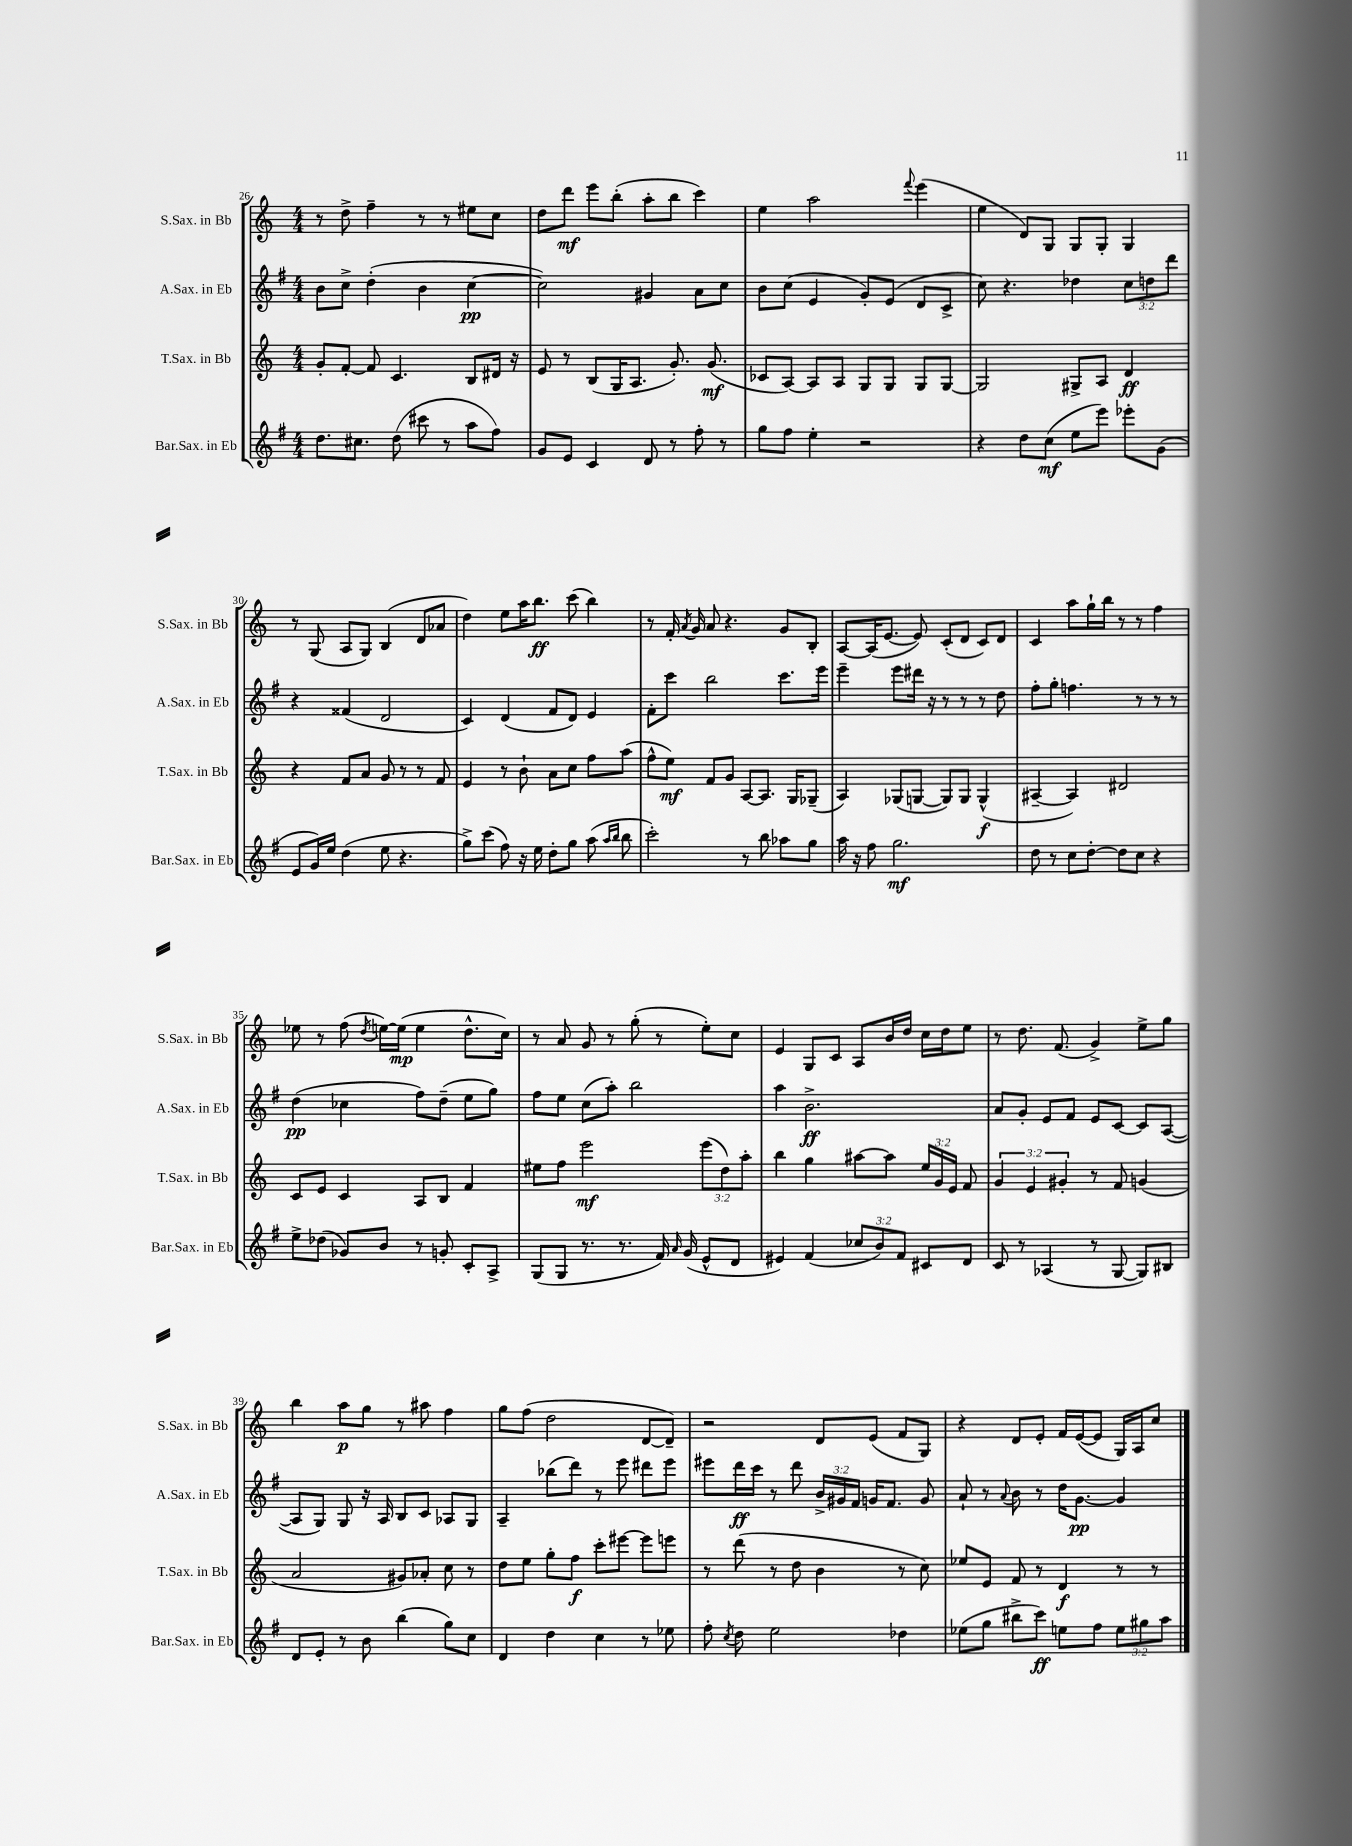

**kern	**dynam	**kern	**dynam	**kern	**dynam	**kern	**dynam
*part4	*part4	*part3	*part3	*part2	*part2	*part1	*part1
*staff4	*staff4	*staff3	*staff3	*staff2	*staff2	*staff1	*staff1
*I"Bar.Sax. in Eb	*	*I"T.Sax. in Bb	*	*I"A.Sax. in Eb	*	*I"S.Sax. in Bb	*
*I'Bar.Sax. in Eb	*	*I'T.Sax. in Bb	*	*I'A.Sax. in Eb	*	*I'S.Sax. in Bb	*
*clefG2	*	*clefG2	*	*clefG2	*	*clefG2	*
*k[f#]	*	*k[]	*	*k[f#]	*	*k[]	*
*M4/4	*	*M4/4	*	*M4/4	*	*M4/4	*
=26	=26	=26	=26	=26	=26	=26	=26
8.dd\L	.	8g'/L	.	8b\L	.	8r	.
.	.	[8f'/J	.	8cc^\J	.	8dd^\	.
8.cc#X\J	.	.	.	.	.	.	.
.	.	8f/]	.	(4dd'\	.	4ff~\	.
(8dd\	.	4.c/	.	.	.	.	.
8ccc#X\	.	.	.	4b\	.	8r	.
8r	.	.	.	.	.	8r	.
8aa\L	.	8B/L	.	[4cc\	pp	8ee#X\L	.
8ff#\J)	.	16d#X/Jk	.	.	.	8cc\J	.
.	.	16r	.	.	.	.	.
=27	=27	=27	=27	=27	=27	=27	=27
8g/L	.	8e/	.	2cc\])	.	8dd\L	.
8e/J	.	8r	.	.	.	8ddd\J	mf
4c/	.	(8B/L	.	.	.	8eee\L	.
.	.	16G/K	.	.	.	(8bb'\J	.
.	.	8.A/J	.	.	.	.	.
8d/	.	.	.	4g#X/	.	8aa'\L	.
8r	.	8.g'/)	.	.	.	8bb\J	.
8ff#'\	.	.	.	8a\L	.	4ccc\)	.
.	.	(8.g/	mf	.	.	.	.
8r	.	.	.	8cc\J	.	.	.
=28	=28	=28	=28	=28	=28	=28	=28
8gg\L	.	8c-X/L	.	8b\L	.	4ee\	.
8ff#\J	.	[8A/J)	.	(8cc\J	.	.	.
4ee'\	.	8A/L]	.	4e/	.	2aa\	.
.	.	8A/J	.	.	.	.	.
2r	.	8G/L	.	8g'/L)	.	.	.
.	.	8G/J	.	(8e/J	.	.	.
.	.	.	.	.	.	8qqfff/	.
.	.	8G/L	.	8d/L	.	(4eee\	.
.	.	[8G/J	.	8c^/J	.	.	.
=29	=29	=29	=29	=29	=29	=29	=29
4r	.	2G/]	.	8cc\)	.	4ee\	.
.	.	.	.	4.r	.	.	.
8dd\L	.	.	.	.	.	8d/L)	.
(8cc\J	mf	.	.	.	.	8G/J	.
8ee\L	.	8G#X^/L	.	4dd-X\	.	8G/L	.
8eee\J)	.	8A/J	.	.	.	8G'/J	.
8eee-X'\L	.	4d/	ff	12cc\L	.	4G/	.
.	.	.	.	12ddn\	.	.	.
(8g\J	.	.	.	.	.	.	.
.	.	.	.	12ddd\J	.	.	.
!!LO:LB:g=z
=30	=30	=30	=30	=30	=30	=30	=30
8e/L	.	4r	.	4r	.	8r	.
16g/L)	.	.	.	.	.	(8G/	.
16ee/JJ	.	.	.	.	.	.	.
(4dd\	.	8f/L	.	(4f##X/	.	8A/L	.
.	.	8a/J	.	.	.	8G/J)	.
8ee\	.	8g/	.	2d/	.	(4B/	.
4.r	.	8r	.	.	.	.	.
.	.	8r	.	.	.	8d/L	.
.	.	8f/	.	.	.	8a-X/J	.
=31	=31	=31	=31	=31	=31	=31	=31
8gg^\L)	.	4e/	.	4c/)	.	4dd\)	.
(8ccc\J	.	.	.	.	.	.	.
8ff#\)	.	8r	.	(4d/	.	8ee\L	.
16r	.	8b`\	.	.	.	16aa\K	.
16ee\	.	.	.	.	.	8.bb\J	ff
8dd'\L	.	8a\L	.	8f#/L	.	.	.
8gg\J	.	8cc\J	.	8d/J)	.	(8ccc\	.
(8aa\	.	8ff\L	.	4e/	.	4bb\)	.
16qqaa/LL	.	.	.	.	.	.	.
16qqbb/JJ	.	.	.	.	.	.	.
8bb\	.	(8aa\J	.	.	.	.	.
=32	=32	=32	=32	=32	=32	=32	=32
2ccc'\)	.	8ff^^\L	.	8f#'\L	.	8r	.
.	.	8ee\J)	mf	8ccc\J	.	16f'/	.
.	.	.	.	.	.	8qa/	.
.	.	.	.	.	.	16g/	.
.	.	8f/L	.	2bb\	.	8a/	.
.	.	8g/J	.	.	.	4.r	.
8r	.	[8A/L	.	.	.	.	.
8bb\	.	8.A/J]	.	.	.	.	.
8aa-X\L	.	.	.	8.ccc\L	.	8g/L	.
.	.	16G/KL	.	.	.	.	.
8gg\J	.	(8G-X~/J	.	.	.	8B'/J	.
.	.	.	.	16eee\Jk	.	.	.
=33	=33	=33	=33	=33	=33	=33	=33
16aa\	.	4A/)	.	4eee~\	.	[8A/L	.
16r	.	.	.	.	.	.	.
8ff#\	.	.	.	.	.	(16A/K]	.
.	.	.	.	.	.	[8.e/J	.
2.gg\	mf	(8G-X/L	.	8eee\L	.	.	.
.	.	[8Gn/J	.	16ddd#X\Jk	.	8e/])	.
.	.	.	.	16r	.	.	.
.	.	8G/L])	.	8r	.	(8c'/L	.
.	.	8G/J	.	8r	.	8d/J	.
.	.	(4G^^/	f	8r	.	8c/L)	.
.	.	.	.	8dd\	.	8d/J	.
=34	=34	=34	=34	=34	=34	=34	=34
8dd\	.	[4A#X~/	.	8ff#'\L	.	4c/	.
8r	.	.	.	8gg'\J	.	.	.
8cc\L	.	4A#/])	.	4.ffn\	.	8aa\L	.
[8dd'\J	.	.	.	.	.	16gg`\L	.
.	.	.	.	.	.	16bb\JJ	.
8dd\L]	.	2d#X/	.	.	.	8r	.
8cc\J	.	.	.	8r	.	8r	.
4r	.	.	.	8r	.	4ff\	.
.	.	.	.	8r	.	.	.
!!LO:LB:g=z
=35	=35	=35	=35	=35	=35	=35	=35
8ee^\L	.	8c/L	.	(4dd\	pp	8ee-X\	.
(8dd-X\J	.	8e/J	.	.	.	8r	.
8g-X/L)	.	4c/	.	4cc-X\	.	(8ff\	.
.	.	.	.	.	.	8qdd/	.
8b/J	.	.	.	.	.	[16een\LL)	.
.	.	.	.	.	.	(16ee\JJ]	mp
8r	.	8A/L	.	8ff#\L)	.	4ee\	.
8gn'/	.	8B/J	.	(8dd~\J	.	.	.
8c'/L	.	4f/	.	8ee\L	.	8.dd^^\L	.
8A^/J	.	.	.	8gg\J)	.	.	.
.	.	.	.	.	.	16cc\Jk)	.
=36	=36	=36	=36	=36	=36	=36	=36
(8G/L	.	8ee#X\L	.	8ff#\L	.	8r	.
8G/J	.	8ff\J	.	8ee\J	.	8a/	.
8.r	.	2eee\	mf	(8cc\L	.	8g/	.
.	.	.	.	8aa'\J)	.	8r	.
8.r	.	.	.	.	.	.	.
.	.	.	.	2bb\	.	(8gg'\	.
16f#/)	.	.	.	.	.	8r	.
16qqa/	.	.	.	.	.	.	.
(16g/	.	.	.	.	.	.	.
8e^^/L	.	(12eee\L	.	.	.	8ee'\L)	.
.	.	12dd\)	.	.	.	.	.
8d/J	.	.	.	.	.	8cc\J	.
.	.	12aa'\J	.	.	.	.	.
=37	=37	=37	=37	=37	=37	=37	=37
4e#X/)	.	4bb\	.	4aa\	.	4e/	.
(4f#/	.	4gg\	.	2.b^\	ff	8G/L	.
.	.	.	.	.	.	8c/J	.
12cc-X/L	.	[8aa#X\L	.	.	.	8A/L	.
12b/)	.	.	.	.	.	.	.
.	.	8aa#\J]	.	.	.	16b/L	.
12f#/J	.	.	.	.	.	.	.
.	.	.	.	.	.	16dd/JJ	.
8c#X/L	.	24ee/LL	.	.	.	16cc\LL	.
.	.	24g/	.	.	.	.	.
.	.	.	.	.	.	16dd\J	.
.	.	24e/JJ	.	.	.	.	.
8d/J	.	8f/	.	.	.	8ee\J	.
=38	=38	=38	=38	=38	=38	=38	=38
8c/	.	6g/	.	8a/L	.	8r	.
8r	.	.	.	8g'/J	.	8.dd\	.
.	.	6e/	.	.	.	.	.
(4A-X/	.	.	.	8e/L	.	.	.
.	.	.	.	.	.	(8.f/	.
.	.	6g#X'/	.	.	.	.	.
.	.	.	.	8f#/J	.	.	.
8r	.	8r	.	8e/L	.	4g^/)	.
[8G/	.	8f/	.	[8c/J	.	.	.
8G/L])	.	(4gn/	.	8c/L]	.	8ee^\L	.
8B#X/J	.	.	.	([8A/J	.	8gg\J	.
!!LO:LB:g=z
=39	=39	=39	=39	=39	=39	=39	=39
8d/L	.	2a/	.	8A/L]	.	4bb\	.
8e'/J	.	.	.	8G/J)	.	.	.
8r	.	.	.	8G/	.	8aa\L	p
8b\	.	.	.	16r	.	8gg\J	.
.	.	.	.	16A/	.	.	.
(4bb\	.	8g#X/L)	.	8B/L	.	8r	.
.	.	8a-X'/J	.	8c/J	.	8aa#X\	.
8gg\L)	.	8cc\	.	8A-X/L	.	4ff\	.
8cc\J	.	8r	.	8G/J	.	.	.
=40	=40	=40	=40	=40	=40	=40	=40
4d/	.	8dd\L	.	4A~/	.	8gg\L	.
.	.	8ee\J	.	.	.	(8ff\J	.
4dd\	.	8gg'\L	.	(8bb-X\L	.	2dd\	.
.	.	8ff\J	f	8ddd\J)	.	.	.
4cc\	.	8ccc'\L	.	8r	.	.	.
.	.	[8eee#X\J	.	8eee\	.	.	.
8r	.	8eee#\L]	.	8ddd#X\L	.	[8d/L	.
8ee-X\	.	8eeen\J	.	8eee\J	.	8d~/J])	.
=41	=41	=41	=41	=41	=41	=41	=41
8ff#'\	.	8r	.	8eee#X\L	.	2r	.
8qcc/	.	.	.	.	.	.	.
8dd\	.	(8ddd\	.	16ddd\L	ff	.	.
.	.	.	.	16ccc\JJ	.	.	.
2ee\	.	8r	.	8r	.	.	.
.	.	8dd\	.	8ddd\	.	.	.
.	.	4b\	.	24b^/LL	.	8d/L	.
.	.	.	.	24g#X/	.	.	.
.	.	.	.	24f#/JJ	.	.	.
.	.	.	.	16gn/KL	.	(8e/J	.
.	.	.	.	8.f#/J	.	.	.
4dd-X\	.	8r	.	.	.	8f/L	.
.	.	8cc\)	.	8g/	.	8G/J)	.
=42	=42	=42	=42	=42	=42	=42	=42
(8ee-X\L	.	8ee-X/L	.	8a`/	.	4r	.
8gg\J	.	8e/J	.	8r	.	.	.
.	.	.	.	8qqa/	.	.	.
8bb#X^\L	.	8f/	.	8b\	.	8d/L	.
8ccc\J)	ff	8r	.	8r	.	8e'/J	.
8een\L	.	4d/	f	16dd\KL	.	16f/LL	.
.	.	.	.	[8.g\J	pp	([16e/J	.
8ff#\J	.	.	.	.	.	8e/J]	.
12ee\L	.	8r	.	4g/]	.	16G/LL)	.
.	.	.	.	.	.	16A/J	.
12gg#X\	.	.	.	.	.	.	.
.	.	8r	.	.	.	8cc/J	.
12aa\J	.	.	.	.	.	.	.
==	==	==	==	==	==	==	==
*-	*-	*-	*-	*-	*-	*-	*-
